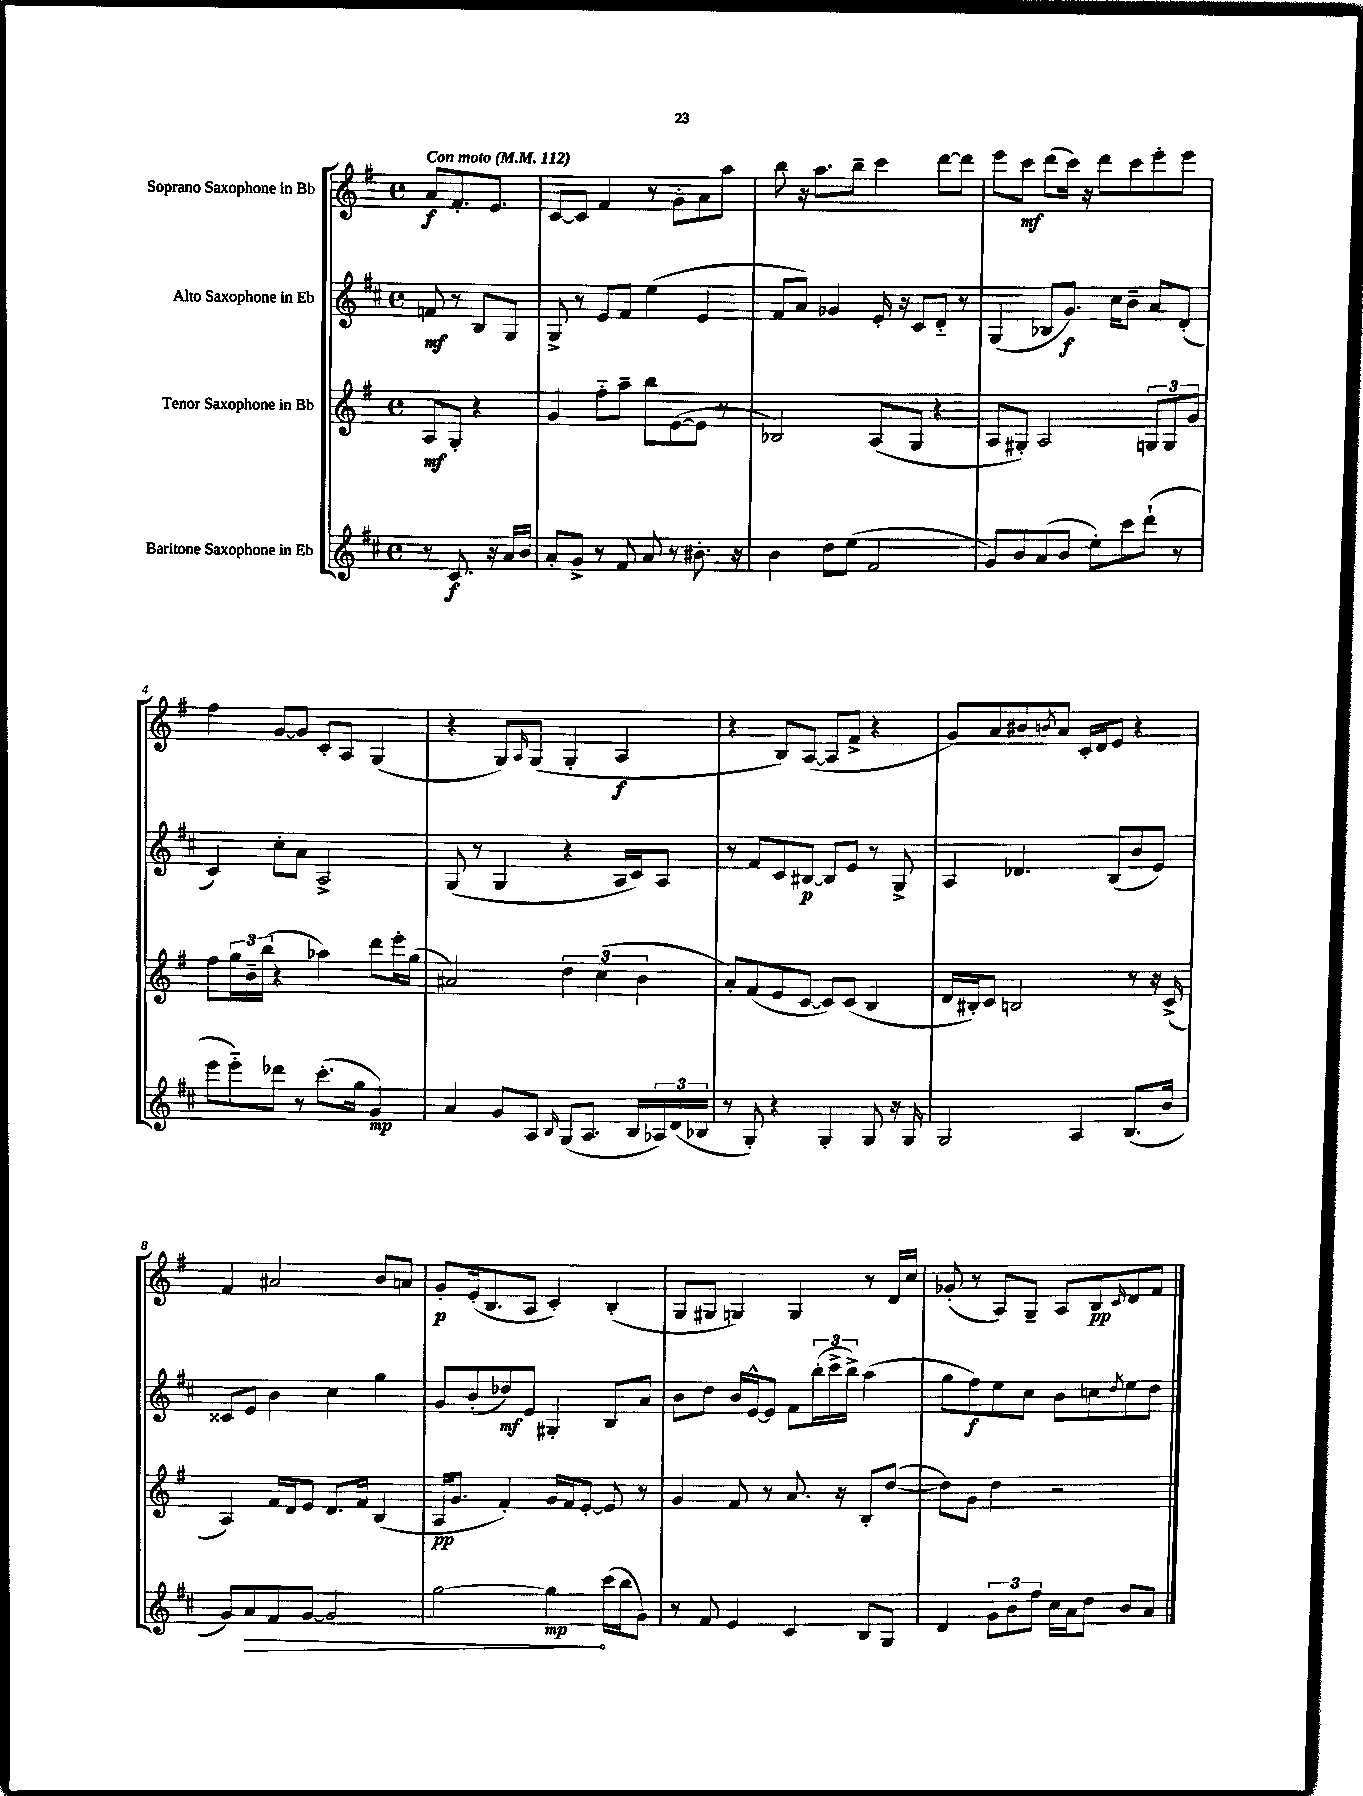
<<
\new StaffGroup <<
\new Staff = "s0" \with { instrumentName = "Soprano Saxophone in Bb" } {
    \clef treble \key g \major \defaultTimeSignature \time 4/4 \partial 2 \tempo "Con moto" 4 = 112
    a'8\f fis'8.-. e'8. |
    c'8~ c'8 fis'4 r8 g'8-. a'8 a''8 |
    b''8 r16 a''8. b''8-- c'''4 d'''8~ d'''8 |
    e'''8 c'''8\mf d'''8( c'''16) r16 d'''8 c'''8 e'''8-. e'''8 |
    fis''4 g'8~ g'8 c'8-. a8 g4( |
    r4 g8) \grace { a16 } g8( g4-. a4\f |
    r4 b8) a8~( a8 fis'8-> r4 |
    g'8) a'8 bis'8 \acciaccatura { b'8 } a'8 c'16-. d'16 e'8 r4 |
    fis'4 ais'2 b'8 a'8 |
    g'8-.\p e'16-.( b8. a8 c'4-.) b4-.( |
    g8 gis8 g4) g4 r8 d'16 c''16 |
    ges'8-.( r8 a8) g8-- a8 b8\pp \grace { c'16 } d'8 fis'8 \bar "|." |
}
\new Staff = "s1" \with { instrumentName = "Alto Saxophone in Eb" } {
    \clef treble \key d \major \defaultTimeSignature \time 4/4 \partial 2
    f'8\mf r8 b8 g8 |
    g8-> r8 e'8 fis'8 e''4( e'4 |
    fis'8 a'8) ges'4 e'16-. r16 cis'8 d'8-_ r8 |
    g4( bes8 g'8.\f) cis''16 b'8-- a'8 d'8-.( |
    cis'4) cis''8-. a'8 a2-> |
    g8( r8 g4 r4 a16 cis'16) a8 |
    r8 fis'8 cis'8 bis8~\p bis8 e'8 r8 g8-> |
    a4 des'4. b8( b'8 e'8) |
    cisis'8 e'8 b'4 cis''4 g''4 |
    g'8 b'8-.( des''8\mf) e'8 gis4-. b8 a'8 |
    b'8 d''8 b'16 e'16~-^ e'8 fis'8 \tuplet 3/2 { b''16-.( cis'''16-> b''16->) } a''4( |
    g''8 fis''8\f) e''8 cis''8 b'8 c''8 \acciaccatura { d''8 } e''8 d''8 \bar "|." |
}
\new Staff = "s2" \with { instrumentName = "Tenor Saxophone in Bb" } {
    \clef treble \key g \major \defaultTimeSignature \time 4/4 \partial 2
    a8\mf g8-. r4 |
    g'4 fis''8-_ a''8-- b''8 e'8~( e'8 r8 |
    bes2) a8( g8 r4 |
    a8 gis8-.) a2 \tuplet 3/2 { g8 g8 g'8 } |
    fis''8 \tuplet 3/2 { g''16 b'16-- b''16( } r4 aes''4) d'''8 e'''16-. g''16( |
    ais'2) \tuplet 3/2 { d''4 c''4( b'4 } |
    a'8-.) fis'8( e'8 c'8~ c'8) c'8( b4 |
    d'16 bis16-.) c'8 b2 r8 r16 c'16->( |
    a4) fis'16 d'16 e'8 d'8. fis'16 b4( |
    a16\pp g'8. fis'4-.) g'16 fis'16 e'8~-. e'8 r8 |
    g'4 fis'8 r8 a'8. r16 b8-. d''8~( |
    d''8) g'8 d''4 r2 \bar "|." |
}
\new Staff = "s3" \with { instrumentName = "Baritone Saxophone in Eb" } {
    \clef treble \key d \major \defaultTimeSignature \time 4/4 \partial 2
    r8 cis'8.\f r16 a'16 b'16 |
    a'8-. g'8-> r8 fis'8 a'8 r8 bis'8.-. r16 |
    b'4 d''8 e''8( fis'2 |
    g'8) b'8 a'8( b'8 e''8-.) cis'''8 d'''8-!( r8 |
    e'''8 e'''8-_) des'''8 r8 cis'''8.-.( g''16 g'4\mp) |
    a'4 g'8 a8 \grace { b16 } g8( a8. b16 \tuplet 3/2 { aes16) d'16( bes16 } |
    r8 g8-.) r4 g4-. g8 r16 g16 |
    g2 a4 b8.( b'16 |
    g'8) \once \override Hairpin.circled-tip = ##t a'8\> fis'8 g'8~ g'2 |
    g''2~ g''4\mp\! cis'''16( b''16 g'8) |
    r8 fis'8 e'4 cis'4 b8 g8 |
    d'4 \tuplet 3/2 { g'8 b'8 fis''8 } cis''16 a'16 d''8 b'8 a'8 \bar "|." |
}
>>
>>
